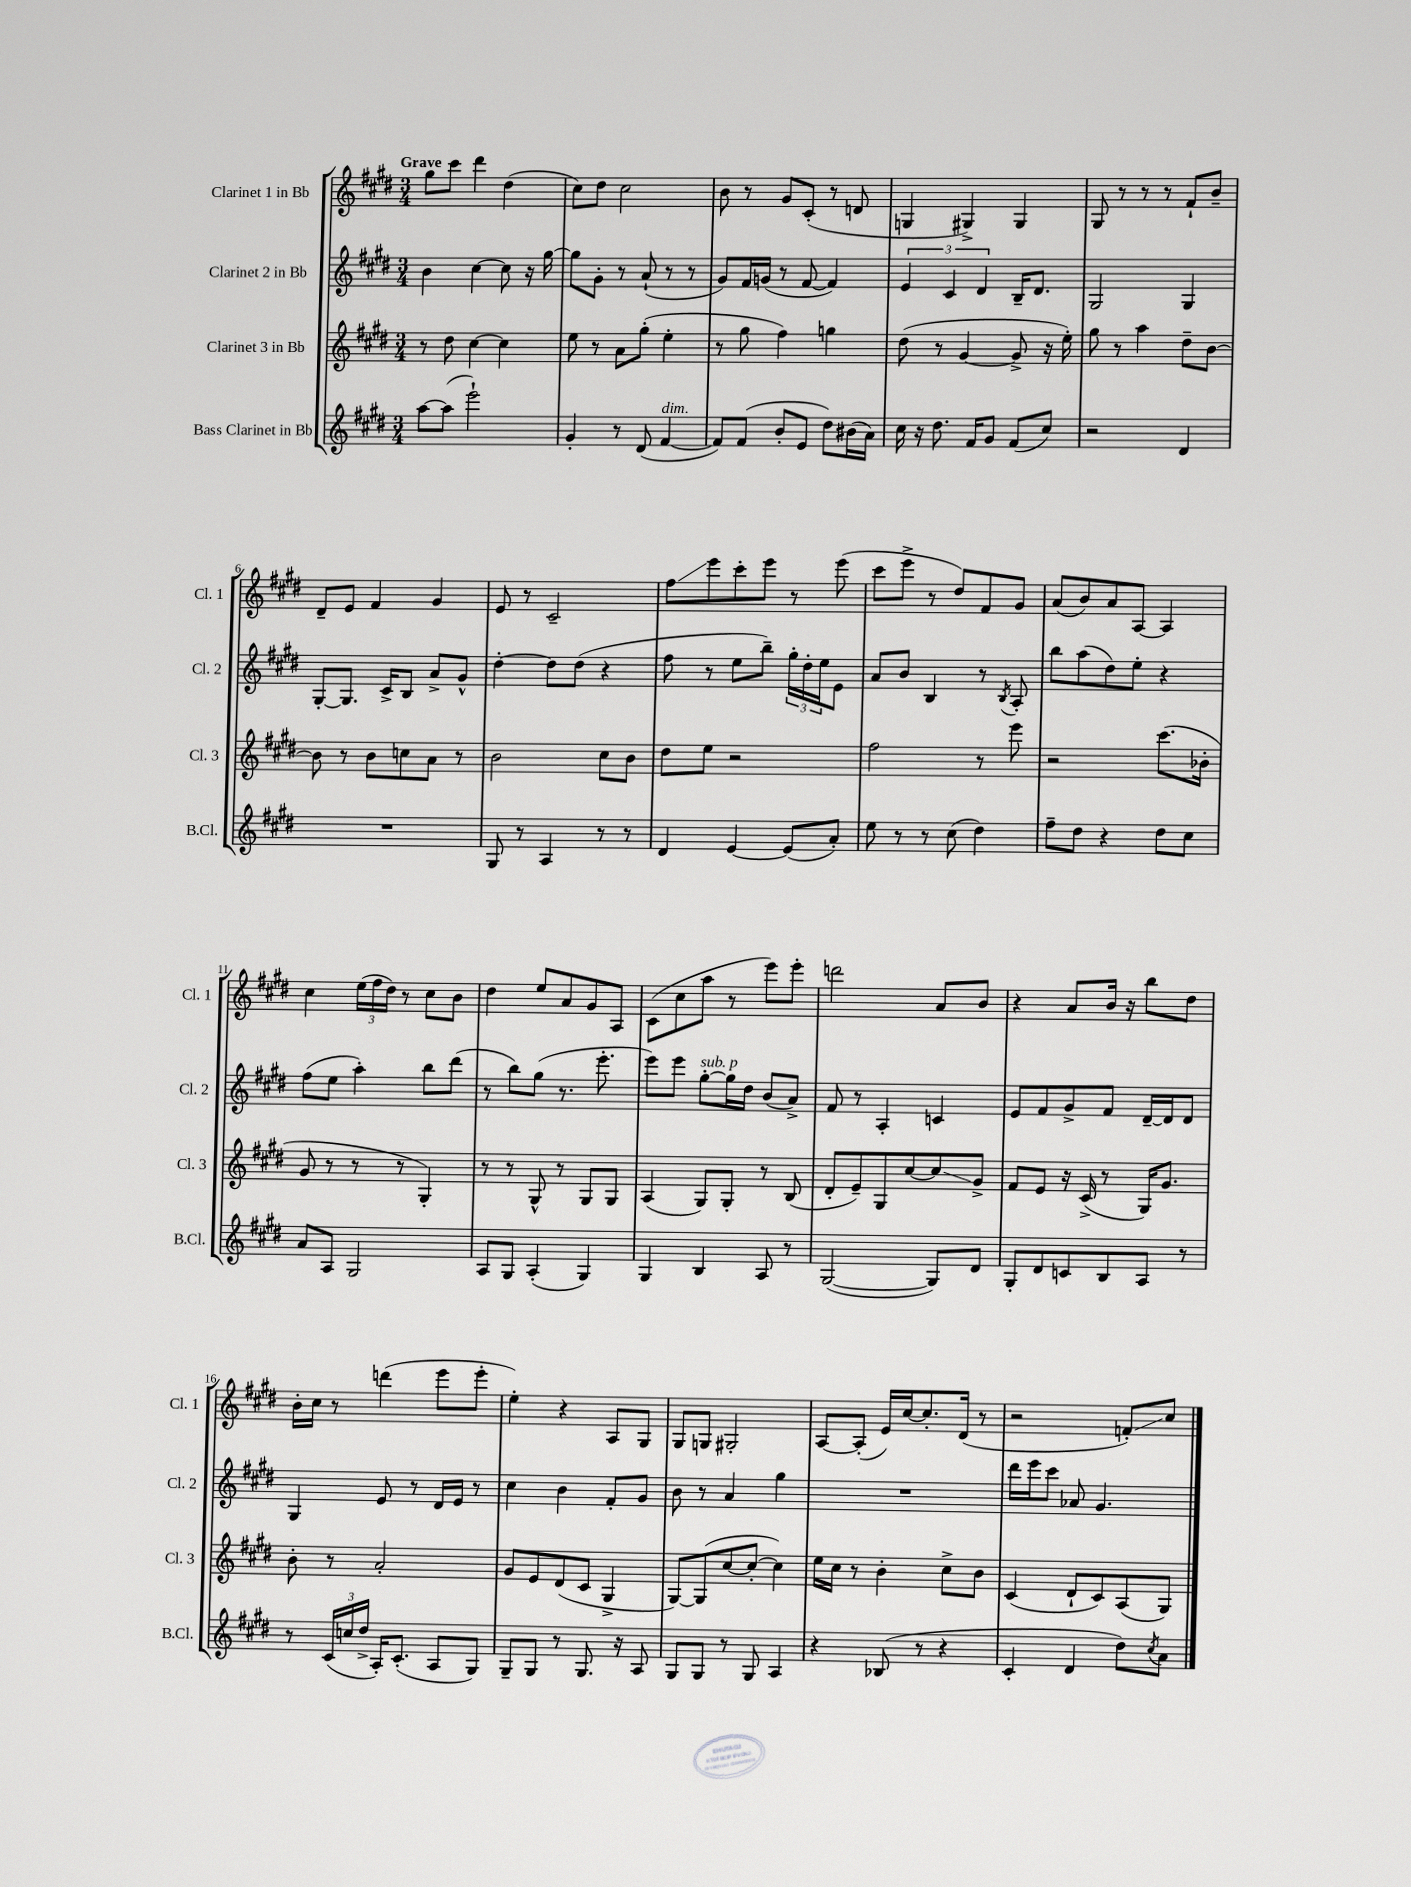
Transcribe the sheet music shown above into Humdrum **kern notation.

**kern	**kern	**kern	**kern
*staff4	*staff3	*staff2	*staff1
*clefG2	*clefG2	*clefG2	*clefG2
*k[f#c#g#d#]	*k[f#c#g#d#]	*k[f#c#g#d#]	*k[f#c#g#d#]
*M3/4	*M3/4	*M3/4	*M3/4
[8aa	8r	4b	8gg#
(8aa]	8dd#	.	8ccc#
2eee`)	[4cc#	[4cc#	4ddd#
.	4cc#]	8cc#]	(4dd#
.	.	16r	.
.	.	[16gg#	.
=	=	=	=
4g#'	8ee	8gg#]	8cc#)
.	8r	8g#'	8dd#
8r	8a	8r	2cc#
(8d#	(8gg#'	(8a`	.
[4f#	4ee'	8r	.
.	.	8r	.
=	=	=	=
8f#])	8r	8g#)	8b
(8f#	8gg#	16f#	8r
.	.	(16g	.
8b'	4ff#)	8r	8g#
8e	.	[8f#	(8c#'
8dd#)	4gg	4f#])	8r
(16b#	.	.	8d
16a)	.	.	.
=	=	=	=
16cc#	(8dd#	6e	4G
16r	.	.	.
8.dd#	8r	.	.
.	.	6c#	.
.	[4g#	.	4G#^)
16f#	.	.	.
.	.	6d#	.
8g#	.	.	.
(8f#	8g#^]	16B~	4G#
.	.	8.d#	.
8cc#)	16r	.	.
.	16ee')	.	.
=	=	=	=
2r	8gg#	2G#	8G#
.	8r	.	8r
.	4aa	.	8r
.	.	.	8r
4d#	8dd#~	4G#	8f#`
.	[8b	.	8b~
=	=	=	=
2.r	8b]	[8G#'	8d#~
.	8r	8.G#]	8e
.	8b	.	4f#
.	.	16c#^	.
.	8cc	8B	.
.	8a	8a^	4g#
.	8r	8g#^^	.
=	=	=	=
8G#	2b	[4dd#'	8e
8r	.	.	8r
4A	.	8dd#]	2c#~
.	.	(8dd#	.
8r	8cc#	4r	.
8r	8b	.	.
=	=	=	=
4d#	8dd#	8ff#	8ff#
.	8ee	8r	8eee
[4e	2r	8ee	8ccc#'
.	.	8bb~)	8eee
(8e]	.	24gg#'	8r
.	.	24dd#'	.
.	.	24ee	.
8a')	.	8e	(8eee
=	=	=	=
8ee	2ff#	8a	8ccc#
8r	.	8b	8eee^
8r	.	4B	8r
(8cc#	.	.	8dd#)
4dd#)	8r	8r	8f#
.	.	8qB	.
.	8eee	8A'	8g#
=	=	=	=
8ff#~	2r	8bb	(8a
8dd#	.	(8aa	8b)
4r	.	8dd#)	8a
.	.	8ee'	[8A
8dd#	(8.ccc#	4r	4A]
8cc#	.	.	.
.	16b-'	.	.
=	=	=	=
8a	8g#	(8ff#	4cc#
8A	8r	8ee	.
2G#	8r	4aa')	(24ee
.	.	.	24ff#
.	.	.	24dd#)
.	8r	.	8r
.	4G#')	8bb	8cc#
.	.	(8ddd#	8b
=	=	=	=
8A	8r	8r	4dd#
8G#	8r	8bb)	.
(4A'	8G#^^	(8gg#	8ee
.	8r	8.r	8a
4G#)	8G#	.	8g#
.	.	8.eee'	.
.	8G#	.	8A
=	=	=	=
4G#	(4A	8eee)	(8c#
.	.	8eee	8cc#
4B	8G#)	[8gg#'	8aa
.	8G#'	16gg#]	8r
.	.	16dd#	.
8A	8r	(8b	8eee)
8r	(8B	8a^)	8eee'
=	=	=	=
([2G#	8d#'	8f#	2ddd
.	8e~)	8r	.
.	8G#	4A'	.
.	[8cc#	.	.
8G#])	8cc#]	4c	8a
8d#	8g#^	.	8b
=	=	=	=
8G#'	8f#	8e	4r
8d#	8e	8f#	.
8c	16r	8g#^	8a
.	(16c#^	.	.
8B	8r	8f#	16b
.	.	.	16r
8A	16G#)	[16d#~	8bb
.	8.g#	16d#]	.
8r	.	8d#	8dd#
=	=	=	=
8r	8b'	4G#	16b'
.	.	.	16cc#
(24c#	8r	.	8r
24cc	.	.	.
24dd#^	.	.	.
16A')	2a'	8e	(4ddd
(8.c#'	.	.	.
.	.	8r	.
8A	.	16d#	8eee
.	.	16e	.
8G#)	.	8r	8eee'
=	=	=	=
8G#~	8g#	4cc#	4ee')
8G#	8e	.	.
8r	(8d#	4b	4r
8.G#	8c#	.	.
.	4G#^	8f#'	8A
16r	.	.	.
8A	.	8g#	8G#
=	=	=	=
8G#	[8G#)	8b	8G#
8G#	(8G#]	8r	8G
8r	[8cc#	4a	2G#'
8G#	8cc#'_	.	.
4A	4cc#])	4gg#	.
=	=	=	=
4r	16ee	2.r	[8A
.	16cc#	.	.
.	8r	.	(8A']
(8B-	4b'	.	16e)
.	.	.	[16cc#
8r	.	.	8.cc#']
4r	8cc#^	.	.
.	.	.	(16d#
.	8b	.	8r
=	=	=	=
4c#'	(4c#	16ddd#	2r
.	.	16eee	.
.	.	8ccc#	.
4d#	8d#`	8a-	.
.	8c#)	4.g#	.
8dd#)	(8A	.	8f')
8qcc#	.	.	.
8a	8G#)	.	8cc#
==	==	==	==
*-	*-	*-	*-
